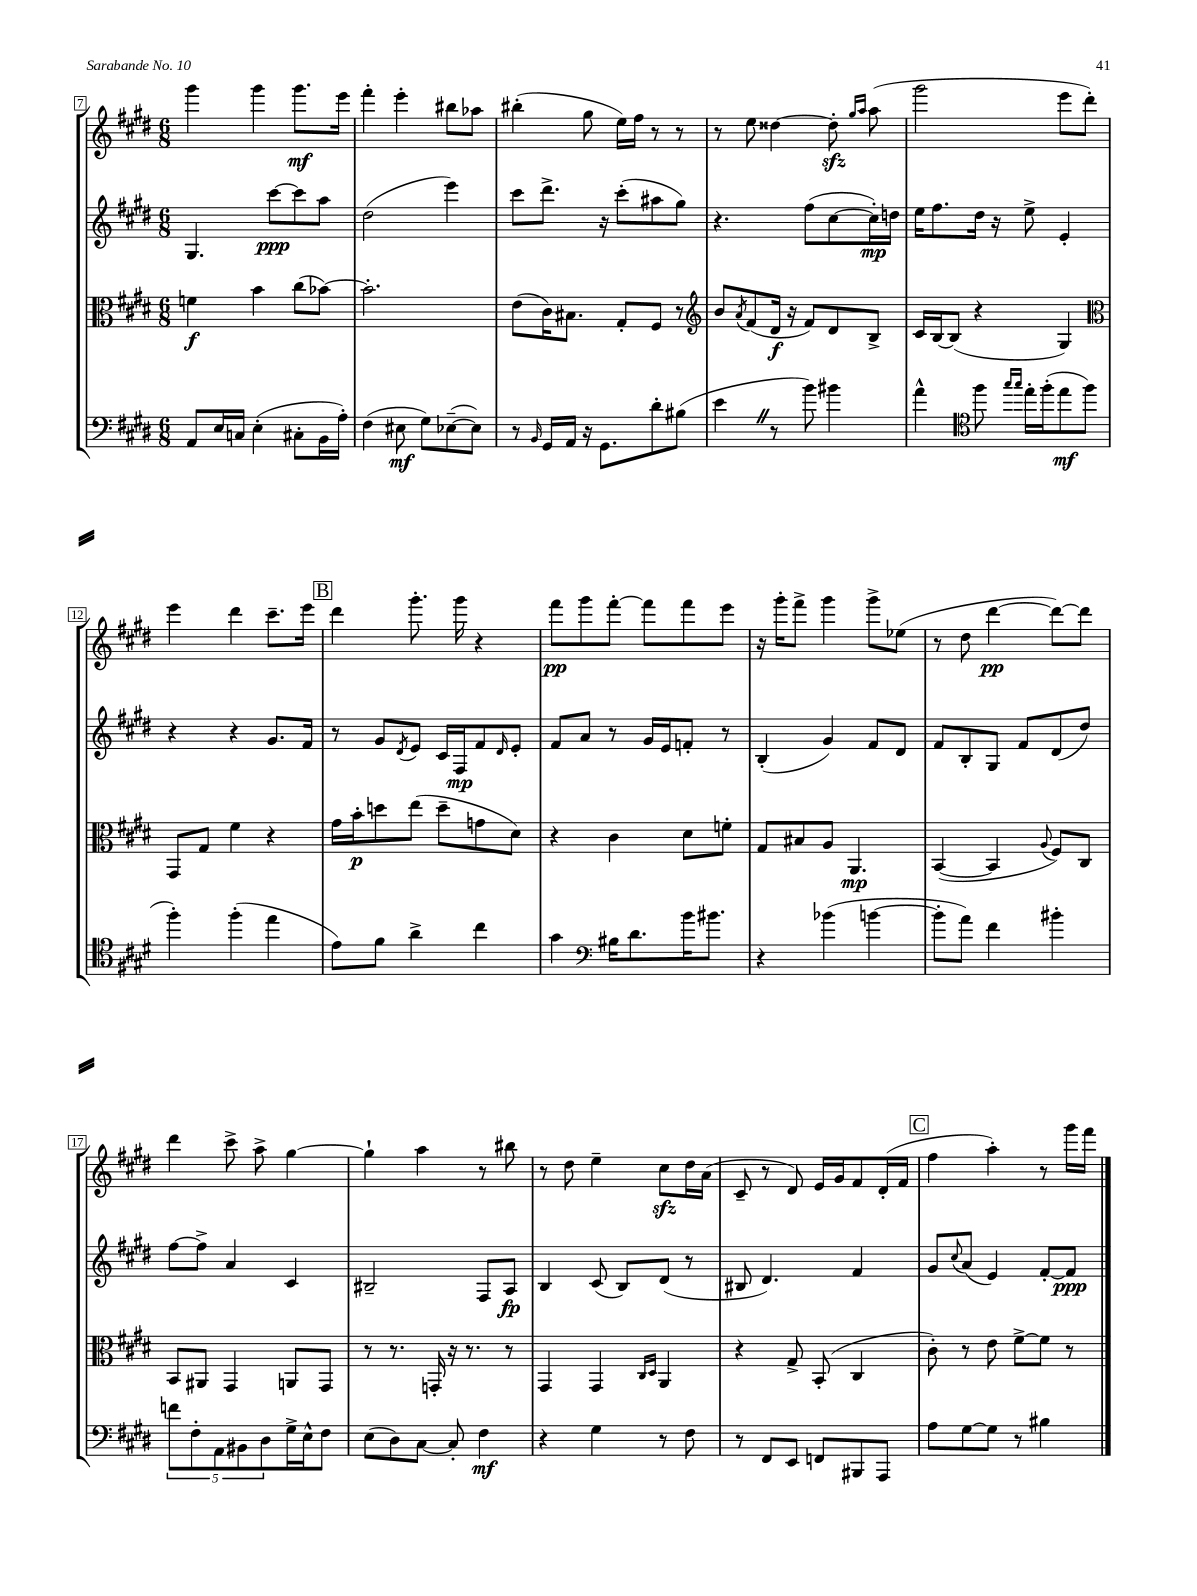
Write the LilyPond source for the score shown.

<<
\new StaffGroup <<
\new Staff = "s0" {
    \clef treble \key e \major \numericTimeSignature \time 6/8
    gis'''4 gis'''4 gis'''8.\mf e'''16 |
    fis'''4-. e'''4-. bis''8 aes''8 |
    bis''4-.( gis''8 e''16) fis''16 r8 r8 |
    r8 e''8 disis''4~ disis''8-.\sfz \grace { gis''16 a''16 } a''8( |
    gis'''2 e'''8 dis'''8-.) |
    e'''4 dis'''4 cis'''8.-- e'''16 |
    \mark \markup { \box "B" } dis'''4 gis'''8.-. gis'''16 r4 |
    fis'''8\pp gis'''8 fis'''8~-. fis'''8 fis'''8 e'''8 |
    r16 gis'''16-. fis'''8-> gis'''4 gis'''8-> ees''8( |
    r8 dis''8 dis'''4~\pp dis'''8~) dis'''8 |
    dis'''4 cis'''8-> a''8-> gis''4~ |
    gis''4-! a''4 r8 bis''8 |
    r8 dis''8 e''4-- cis''8\sfz dis''16 a'16( |
    cis'8-- r8 dis'8) e'16 gis'16 fis'8 dis'16-.( fis'16 |
    \mark \markup { \box "C" } fis''4 a''4-.) r8 gis'''16 fis'''16 \bar "|." |
}
\new Staff = "s1" {
    \clef treble \key e \major \numericTimeSignature \time 6/8
    gis4. cis'''8~\ppp cis'''8 a''8 |
    dis''2( e'''4) |
    cis'''8 dis'''8.-> r16 cis'''8-.( ais''8 gis''8) |
    r4. fis''8( cis''8~ cis''16-.\mp) d''16 |
    e''16 fis''8. dis''16 r16 e''8-> e'4-. |
    r4 r4 gis'8. fis'16 |
    \mark \markup { \box "B" } r8 gis'8 \acciaccatura { dis'8 } e'8 cis'16 fis16\mp fis'8 \grace { dis'16 } e'8-. |
    fis'8 a'8 r8 gis'16 e'16 f'8-. r8 |
    b4-.( gis'4) fis'8 dis'8 |
    fis'8 b8-. gis8 fis'8 dis'8( dis''8) |
    fis''8~ fis''8-> a'4 cis'4 |
    bis2-- fis8 a8\fp |
    b4 cis'8( b8) dis'8( r8 |
    bis8 dis'4.) fis'4 |
    \mark \markup { \box "C" } gis'8 \appoggiatura { cis''8 } a'8( e'4) fis'8~-. fis'8\ppp \bar "|." |
}
\new Staff = "s2" {
    \clef alto \key e \major \numericTimeSignature \time 6/8
    f'4\f b'4 cis''8( bes'8~) |
    bes'2.-. |
    e'8( cis'16) bis8. gis8-. fis8 r8 |
    \clef treble b'8 \acciaccatura { a'8 } fis'8( dis'16\f r16 fis'8) dis'8 b8-> |
    cis'16 b16~ b8( r4 gis4) |
    \clef alto gis,8 gis8 fis'4 r4 |
    \mark \markup { \box "B" } gis'16 b'16-.\p d''8 e''8( d''8-- g'8 dis'8) |
    r4 cis'4 dis'8 f'8-. |
    gis8 bis8 a8 a,4.\mp |
    b,4~( b,4 \appoggiatura { a8 } fis8) cis8 |
    b,8 ais,8 gis,4 a,8 gis,8 |
    r8 r8. g,16-. r16 r8. r8 |
    gis,4 gis,4 \grace { cis16 dis16 } a,4 |
    r4 gis8-> b,8-.( cis4 |
    \mark \markup { \box "C" } cis'8-.) r8 e'8 fis'8~-> fis'8 r8 \bar "|." |
}
\new Staff = "s3" {
    \clef bass \key e \major \numericTimeSignature \time 6/8
    a,8 e16 c16 e4-.( cis8-. b,16 a16-.) |
    fis4( eis8\mf gis8) ees8~--( ees8) |
    r8 \grace { b,16 } gis,16 a,16 r16 gis,8. dis'8-. bis8( |
    e'4 \once \override BreathingSign.text = \markup { \musicglyph "scripts.caesura.straight" } \breathe r8 b'8) bis'4 |
    a'4-^ \clef tenor fis''8 \grace { gis''16 gis''16 } e''16-. fis''16-.( e''8\mf fis''8 |
    fis''4-.) fis''4-.( e''4 |
    \mark \markup { \box "B" } e'8) fis'8 a'4-> cis''4 |
    gis'4 \clef bass bis16 dis'8. b'16 bis'8. |
    r4 bes'4( b'4~ |
    b'8-. a'8) fis'4 bis'4-. |
    \tuplet 5/4 { f'8 fis8-. a,8 bis,8 dis8 } gis16-> e16-^ fis8 |
    e8( dis8) cis8~ cis8-. fis4\mf |
    r4 gis4 r8 fis8 |
    r8 fis,8 e,8 f,8 bis,,8 a,,8 |
    \mark \markup { \box "C" } a8 gis8~ gis8 r8 bis4 \bar "|." |
}
>>
>>
\layout { \context { \Score currentBarNumber = #7 \override BarNumber.stencil = #(make-stencil-boxer 0.1 0.3 ly:text-interface::print) } }
